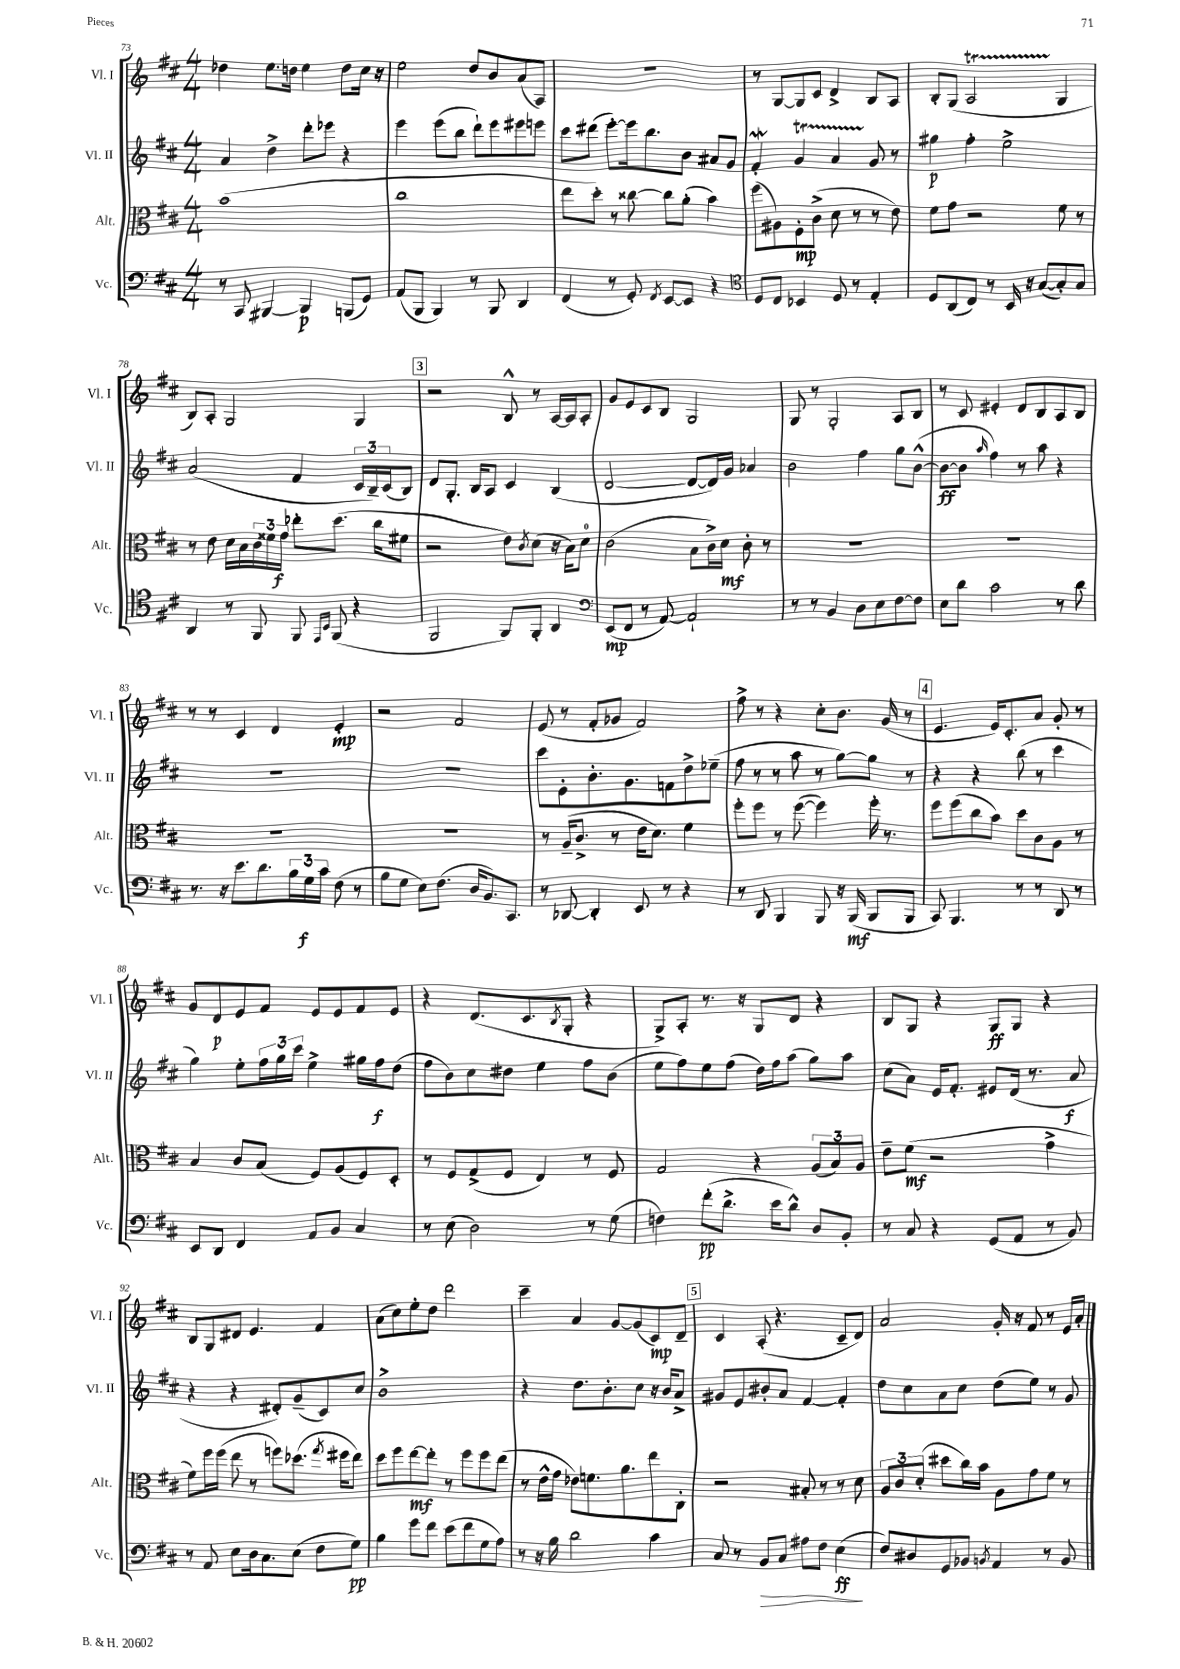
<<
\new StaffGroup <<
\new Staff = "s0" \with { instrumentName = "Vl. I" shortInstrumentName = "Vl. I" } {
    \clef treble \key d \major \numericTimeSignature \time 4/4
    des''4 e''8. d''16 e''4 d''8 cis''16 r16 |
    e''2 d''8 b'8 a'8( a8) |
    R1 |
    r8 g8~ g8 cis'8 d'4-> b8 a8 |
    b8-. g8( a2\startTrillSpan g4\stopTrillSpan |
    b8) a8-. g2 g4 |
    \mark \markup { \box "3" } r2 b8-^ r8 a16~ a16 a8-. |
    g'8 e'8 cis'8 b8 g2 |
    g8 r8 g2-. a8 b8 |
    r8 cis'8 eis'4-. d'8 b8 a8 b8 |
    r8 r8 cis'4 d'4 e'4-.\mp |
    r2 fis'2 |
    e'8( r8 fis'8-. ges'8 fis'2) |
    fis''8-> r8 r4 cis''8-. b'8. g'16( r8 |
    \mark \markup { \box "4" } e'4. e'16) cis'8.-. a'8 g'8-. r8 |
    g'8 d'8\p e'8 fis'8 e'8 e'8 fis'8 e'8 |
    r4 d'8.( cis'8. \acciaccatura { b8 } g8-. r4 |
    g8->) a8-. r8. r16 g8 d'8 r4 |
    b8 g8 r4 g8\ff g8 r4 |
    b8 g8 dis'8 e'4. fis'4 |
    a'8( cis''8) e''8-. d''8 d'''2 |
    cis'''4-- a'4 g'8~ g'8( cis'8\mp) d'8-- |
    \mark \markup { \box "5" } cis'4 a8-.( r4. cis'8-- d'8) |
    a'2 g'16-. r16 fis'8 r8 e'16 a'16-. \bar "|." |
}
\new Staff = "s1" \with { instrumentName = "Vl. II" shortInstrumentName = "Vl. II" } {
    \clef treble \key d \major \numericTimeSignature \time 4/4
    a'4 d''4-> d'''8-. ees'''8 r4 |
    e'''4 e'''8( b''8 d'''8-!) e'''8 eis'''8 e'''8 |
    cis'''8 dis'''8( e'''8~-.) e'''16 b''8. b'8 ais'8 g'8 |
    fis'4-.\mordent g'4\startTrillSpan a'4 g'8\stopTrillSpan r8 |
    gis''4\p fis''4-. e''2-> |
    a'2( fis'4 \tuplet 3/2 { cis'16 b16--) cis'16( } b8) |
    \mark \markup { \box "3" } d'8 g8.-. b16 a8 cis'4 b4( |
    d'2~ d'8~ d'16) g'16 aes'4 |
    b'2 fis''4 g''8 b'8~-^( |
    b'8~\ff b'8 \grace { a''16 } fis''4) r8 a''8 r4 |
    R1 |
    r1 |
    cis'''8 e'8-. b'8.-. g'8. f'8 d''8-> ees''8--( |
    fis''8 r8 r8 a''8 r8 g''8~) g''8 r8 |
    \mark \markup { \box "4" } r4 r4 b''8( r8 cis'''4 |
    g''4) e''8-. \tuplet 3/2 { fis''16 g''16 cis'''16 } e''4-> gis''16 fis''16\f d''8( |
    fis''8 b'8) cis''8 dis''8 e''4 fis''8 b'8( |
    e''8 fis''8) e''8 fis''8( d''16) fis''16 a''8( g''8) a''8 |
    cis''8( a'8) e'16 fis'8.-. eis'8 d'16( r8. a'8\f |
    r4 r4 dis'8-.) g'8--( cis'8) cis''8 |
    b'1-> |
    r4 d''8. b'8.-. cis''8 r16 b'16 a'8-> |
    \mark \markup { \box "5" } gis'8 e'8 bis'8-. a'8 fis'4~ fis'4-. |
    d''8 cis''8 a'8 cis''8 d''8( e''8) r8 g'8 \bar "|." |
}
\new Staff = "s2" \with { instrumentName = "Alt." shortInstrumentName = "Alt." } {
    \clef alto \key d \major \numericTimeSignature \time 4/4
    b'1( |
    cis''1 |
    e''8 d''8-.) r8 cisis''8~ cisis''8 a'8-.( b'4) |
    fis''8( ais8) fis8-.\mp cis'8->( d'8 r8 r8 e'8) |
    fis'8 g'8 r2 fis'8 r8 |
    r8 e'8 d'16 b16 \tuplet 3/2 { cis'16 fisis'16 g'16\f } ees''8-. d''8.( cis''16 fis'8 |
    \mark \markup { \box "3" } r2 e'8) \acciaccatura { cis'8 } d'8( r16 b16) d'8-0 |
    cis'2( b8 cis'16->) d'16\mf cis'8-. r8 |
    R1 |
    R1 |
    R1 |
    R1 |
    r8 a16--( cis'8.-> r8 e'16 d'8.) fis'4 |
    fis''8-. fis''8 r8 fis''8~( fis''4) fis''16-. r8. |
    \mark \markup { \box "4" } fis''8 fis''8( cis''8 b'8) d''8 cis'8 a8 r8 |
    b4 cis'8 b8( fis8) a8( fis8) d8-. |
    r8 fis8 g8->( fis8 e4) r8 fis8 |
    g2 r4 \tuplet 3/2 { a8( b8) a8 } |
    e'8-- fis'8\mf( r2 g'4-> |
    fis'8) fis''16 fis''16( e''8 r8 f''8) des''8.( \acciaccatura { g''8 } fis''16 e''8) |
    d''8 fis''8 e''8~\mf e''8-. r8 fis''8 fis''8 e''8( |
    r8 e'16-^ g'16 ees'8) f'8. a'8. e''8 cis8-. |
    \mark \markup { \box "5" } r2 bis8-. r8 r8 d'8 |
    \tuplet 3/2 { a8 cis'8 d'8-.( } dis''8 cis''16) b'16 a8 g'8 fis'8 r8 \bar "|." |
}
\new Staff = "s3" \with { instrumentName = "Vc." shortInstrumentName = "Vc." } {
    \clef bass \key d \major \numericTimeSignature \time 4/4
    r8 cis,8 bis,,4~ bis,,4\p b,,8( g,8) |
    a,8( b,,8 b,,4) r8 b,,8 d,4 |
    fis,4( r8 g,8-.) \acciaccatura { fis,8 } e,8~ e,8 r4 |
    \clef tenor d8 cis8 bes,4 d8 r8 e4-. |
    d8 a,8( cis8) r8 b,16 r16 g8~( g8-.) g8 |
    a,4 r8 fis,8 fis,8 \grace { e,16 b,16 } fis,8( r4 |
    \mark \markup { \box "3" } fis,2 fis,8) fis,8-. a,4 |
    \clef bass e,8\mp( fis,8 r8 a,8~) a,2-! |
    r8 r8 b,4 d8 e8 fis8~ fis8 |
    e8 d'8 cis'2 r8 d'8 |
    r8. r16 e'8. d'8. \tuplet 3/2 { b16 g16\f cis'16 } fis8( r8 |
    b8 g8 e8) fis8.( d16 b,8.) cis,8. |
    r8 des,8~ des,4-. e,8 r8 r4 |
    r8 d,8 b,,4 b,,8 r16 b,,16\mf( b,,8 b,,8 |
    \mark \markup { \box "4" } cis,8) b,,4. r8 r8 d,8 r8 |
    e,8 d,8 fis,4 a,8 b,8 cis4 |
    r8 e8( d2) r8 g8( |
    f4) fis'8-.\pp( d'8.-> e'16 d'8-^) d8 b,8-. |
    r8 cis8 r4 g,8( a,8 r8 b,8) |
    r8 a,8 e8 d16 cis8. e8( fis8 g8\pp) |
    b4 g'8 fis'8 e'8( fis'8 g8 a8) |
    r8 r16 b16 d'2 cis'4 |
    \mark \markup { \box "5" } cis8 r8 b,8\> cis8 ais8 fis8 e4\ff\!( |
    fis8) dis8 g,8 bes,8 \acciaccatura { b,8 } a,4 r8 b,8 \bar "|." |
}
>>
>>
\layout { \context { \Score currentBarNumber = #73 } }
